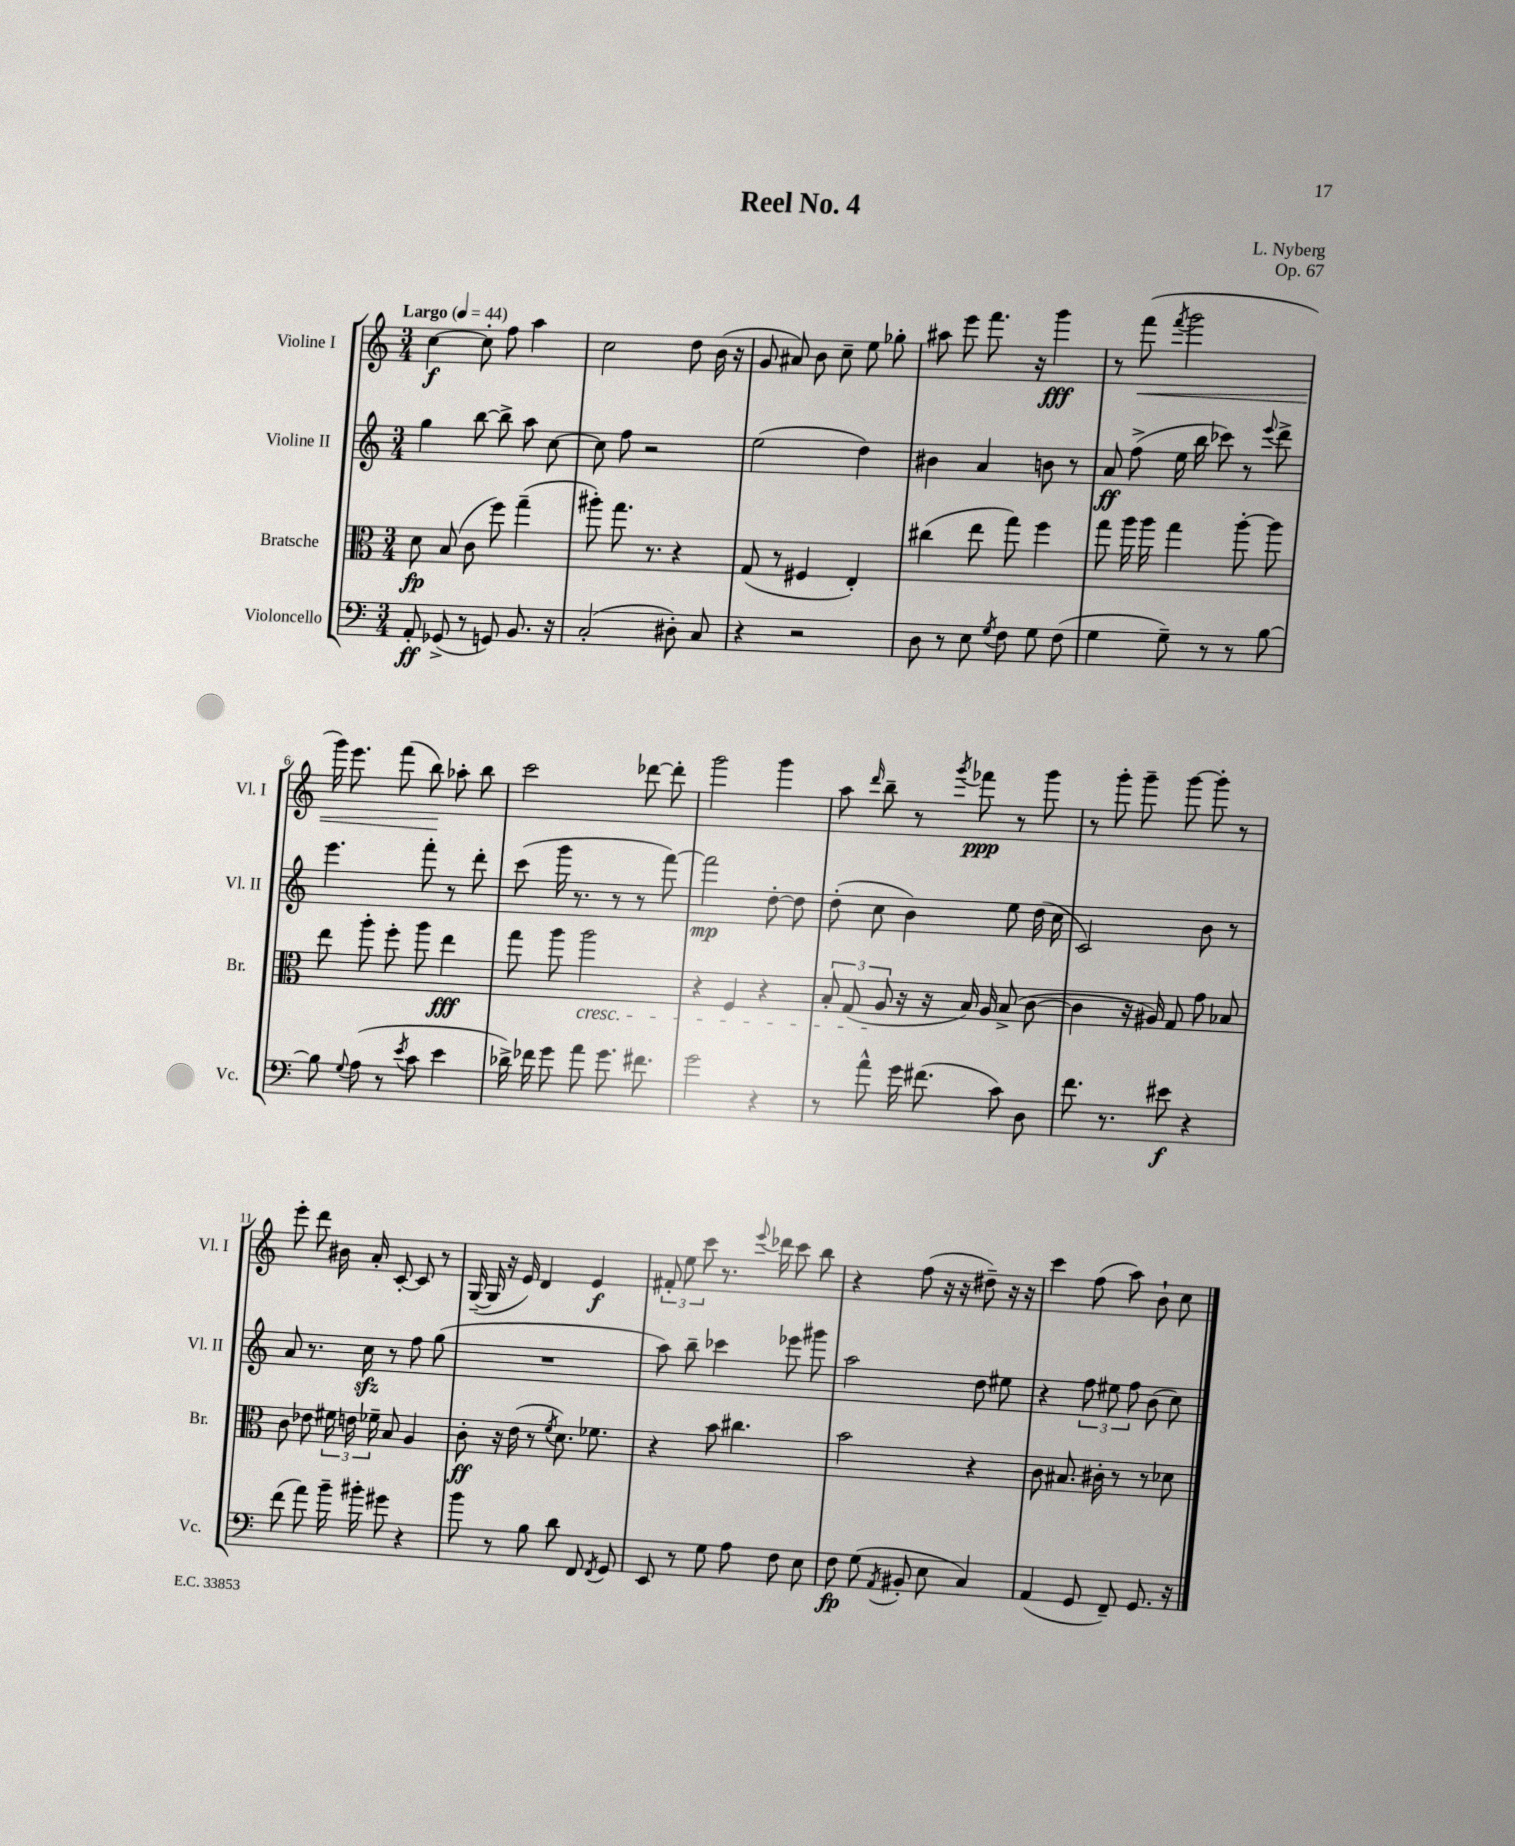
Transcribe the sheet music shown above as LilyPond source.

\header { title = "Reel No. 4" composer = "L. Nyberg" opus = "Op. 67" }
<<
\new StaffGroup <<
\new Staff = "s0" \with { instrumentName = "Violine I" shortInstrumentName = "Vl. I" } {
    \clef treble \key c \major \numericTimeSignature \time 3/4 \tempo "Largo" 4 = 44
    \autoBeamOff c''4~\f c''8-. f''8 a''4 |
    c''2 d''8 b'16( r16 |
    g'8 ais'8) b'8 c''8-- e''8 ges''8-. |
    ais''8 e'''8 f'''8. r16 g'''4\fff |
    r8 f'''8\<( \acciaccatura { f'''8 } g'''2 |
    g'''16) e'''8. f'''8( b''8\!) aes''8-. b''8 |
    c'''2 des'''8~ des'''8-. |
    g'''2 g'''4 |
    a''8 \grace { d'''16 } b''8-- r8 \acciaccatura { g'''8 } fes'''8\ppp r8 g'''8 |
    r8 g'''8-. g'''8-- g'''8~ g'''8-. r8 |
    e'''8-. d'''8 bis'16 a'16-. c'8~-. c'8 r8 |
    g16~--( g16 r16 e'16) d'4 e'4\f |
    \tuplet 3/2 { fis'8-. e''8 c'''8 } r8. \appoggiatura { e'''8 } des'''16 c'''8 b''8 |
    r4 f''8( r16 r16 dis''8--) r16 r16 |
    c'''4 f''8( a''8) b'8-! c''8 \bar "|." |
}
\new Staff = "s1" \with { instrumentName = "Violine II" shortInstrumentName = "Vl. II" } {
    \clef treble \key c \major \numericTimeSignature \time 3/4
    \autoBeamOff g''4 b''8~ b''8-> a''8 c''8~ |
    c''8 f''8 r2 |
    e''2( d''4) |
    bis'4 a'4 b'8 r8 |
    a'8\ff f''8->( e''16 b''16 ces'''8) r8 \appoggiatura { e'''8 } d'''8-> |
    e'''4. f'''8-. r8 d'''8-. |
    c'''8( g'''16 r8. r8 r8 f'''8~) |
    f'''2\mp d''8~-. d''8 |
    d''8-.( c''8 b'4) e''8 d''16( c''16 |
    c'2) b'8 r8 |
    a'8 r8. c''16\sfz r8 f''8 g''8( |
    R2. |
    a''8) b''8-- ces'''4 ees'''8 gis'''8 |
    a''2 d''8 eis''8 |
    r4 \tuplet 3/2 { f''8 eis''8 f''8 } b'8( c''8) \bar "|." |
}
\new Staff = "s2" \with { instrumentName = "Bratsche" shortInstrumentName = "Br." } {
    \clef alto \key c \major \numericTimeSignature \time 3/4
    \autoBeamOff d'8\fp b8( c'8 f''8) g''4--( |
    ais''8-.) g''8. r8. r4 |
    g8( r8 fis4 e4-.) |
    cis''4( e''8 g''8) f''4 |
    g''8 a''16 a''16 g''4 a''8~-. a''8 |
    e''8 a''8-. f''8-. a''8 e''4\fff |
    g''8 a''8 a''2\cresc |
    r4 f4 r4 |
    \tuplet 3/2 { b8-. g8( a8\! } r16 r16 b16) a16 b8->( c'8~ |
    c'4 r16 ais16) g8 g'8 bes8 |
    c'8 ees'8 \tuplet 3/2 { fis'16 e'16 fes'16-- } b8 a4 |
    c'8-.\ff r16 e'16( r8 \acciaccatura { f'8 } d'8.) fes'8. |
    r4 b'8 cis''4. |
    b'2 r4 |
    c'8 bis8. cis'16-. r8 r8 des'8 \bar "|." |
}
\new Staff = "s3" \with { instrumentName = "Violoncello" shortInstrumentName = "Vc." } {
    \clef bass \key c \major \numericTimeSignature \time 3/4
    \autoBeamOff a,8-.\ff ges,8->( r8 g,8) b,8. r16 |
    c2-.( dis8-.) c8 |
    r4 r2 |
    d8 r8 e8 \acciaccatura { g8 } f8 g8 f8( |
    g4 g8--) r8 r8 b8~ |
    b8 \appoggiatura { g8 } a8( r8 \acciaccatura { e'8 } c'8 e'4 |
    des'16->) fes'16 g'8 a'8 g'8. fis'8. |
    g'2 r4 |
    r8 a'8-^ g'16 fis'8.( c'8) d8 |
    f'8. r8. eis'8\f r4 |
    f'8( a'8) b'16-- bis'16-. gis'8 r4 |
    b'8 r8 b8 d'8 f,8 \acciaccatura { f,8 } g,8 |
    e,8 r8 g8 a8 f8 e8 |
    f8\fp g8( \acciaccatura { a,8 } bis,8-. e8 c4) |
    a,4( g,8 f,8--) g,8. r16 \bar "|." |
}
>>
>>
